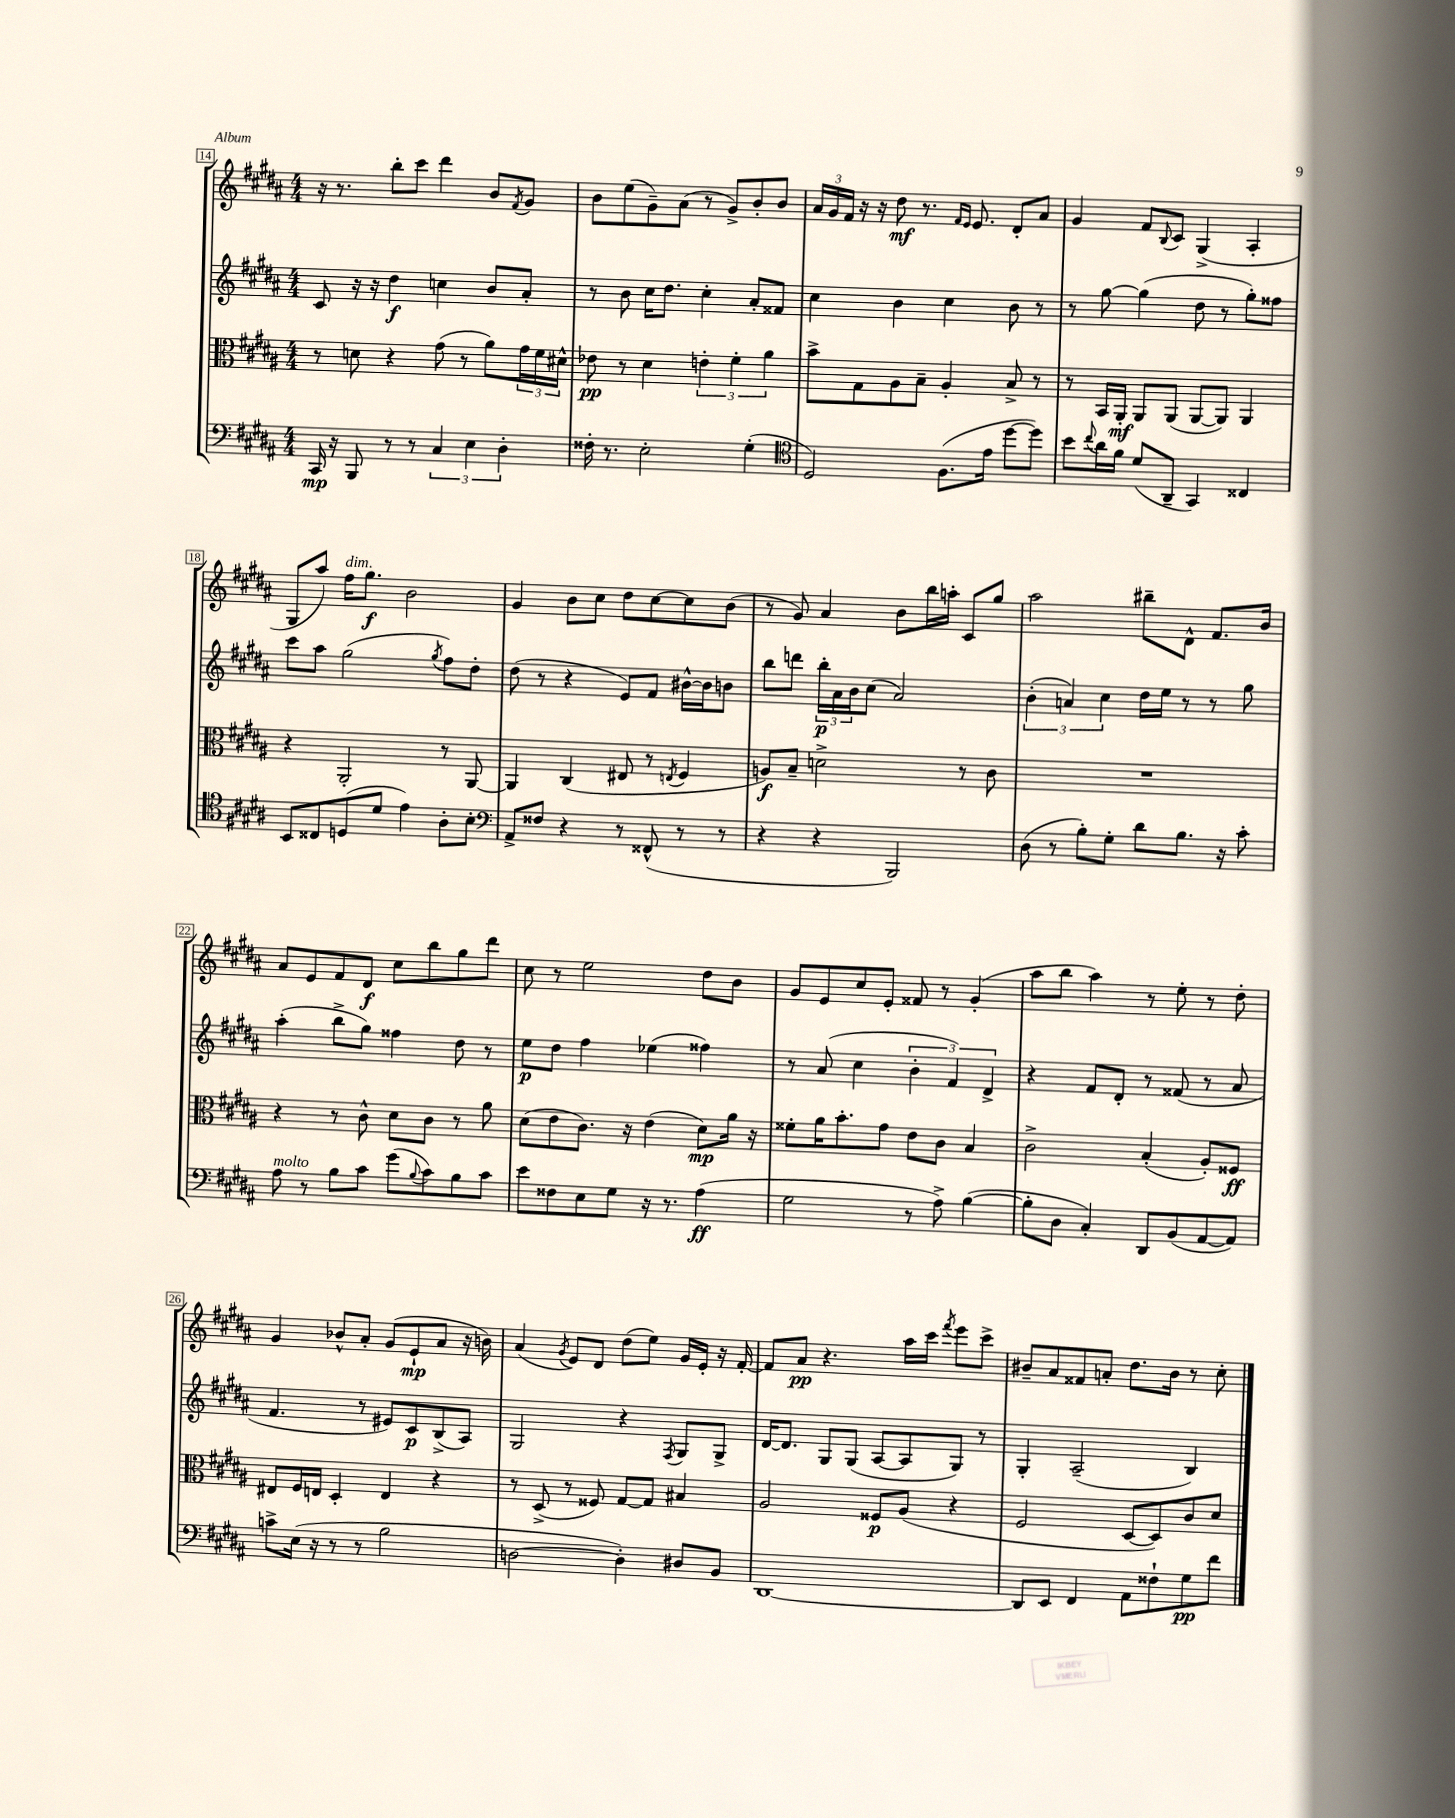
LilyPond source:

<<
\new StaffGroup <<
\new Staff = "s0" {
    \clef treble \key b \major \numericTimeSignature \time 4/4
    r16 r8. b''8-. cis'''8 dis'''4 b'8 \acciaccatura { fis'8 } gis'8 |
    b'8 e''8( gis'8--) ais'8( r8 gis'8->) b'8-. b'8 |
    \tuplet 3/2 { ais'16 gis'16 fis'16 } r16 r16 dis''8\mf r8. \grace { fis'16 e'16 } e'8. dis'8-. ais'8 |
    gis'4 fis'8 \appoggiatura { b8 } cis'8 gis4->( ais4-. |
    gis8 ais''8) fis''16^\markup { \italic "dim." } gis''8.\f b'2 |
    gis'4 b'8 cis''8 dis''8 cis''8~ cis''8 b'8( |
    r8 gis'8) ais'4 b'8 b''16 a''16-. cis'8 gis''8 |
    ais''2 bis''8-- dis'8-^ fis'8. b'16 |
    ais'8 e'8 fis'8 dis'8\f cis''8 b''8 gis''8 dis'''8 |
    cis''8 r8 e''2 dis''8 b'8 |
    gis'8 e'8 cis''8 e'8-. fisis'8 r8 gis'4-.( |
    ais''8 b''8 ais''4) r8 e''8-. r8 dis''8-. |
    gis'4 bes'8-^ ais'8-. gis'8( e'8-!\mp ais'8 r16 b'16) |
    ais'4( \acciaccatura { gis'8 } e'8) dis'8 dis''8( e''8) gis'16 e'16-. r16 fis'16~-. |
    fis'8 ais'8\pp r4. ais''16 cis'''16 \acciaccatura { fis'''8 } e'''8 cis'''8-> |
    bis'8-- ais'8 fisis'8 a'8-. dis''8. bis'16 r8 cis''8-. \bar "|." |
}
\new Staff = "s1" {
    \clef treble \key b \major \numericTimeSignature \time 4/4
    cis'8 r16 r16 dis''4\f c''4 b'8 ais'8-. |
    r8 b'8 cis''16 dis''8. cis''4-. ais'8-. fisis'8 |
    cis''4 b'4 cis''4 b'8 r8 |
    r8 gis''8~ gis''4( dis''8 r8 gis''8-.) fisis''8 |
    cis'''8 ais''8 gis''2( \acciaccatura { gis''8 } fis''8) dis''8-. |
    dis''8( r8 r4 e'8) fis'8 bis'16~-^ bis'16 b'8 |
    b''8 d'''8 \tuplet 3/2 { b''16-.\p ais'16 b'16 } cis''8( ais'2) |
    \tuplet 3/2 { b'4-.( a'4) cis''4 } dis''16 e''16 r8 r8 gis''8 |
    ais''4-.( b''8-> gis''8) fisis''4 dis''8 r8 |
    e''8\p dis''8 fis''4 ees''4( fisis''4) |
    r8 ais'8( cis''4 \tuplet 3/2 { b'4-. fis'4) dis'4-> } |
    r4 fis'8 dis'8-. r8 fisis'8( r8 ais'8 |
    fis'4. r8 eis'8) cis'8\p b8->( ais8) |
    gis2 r4 \acciaccatura { fis8 } gis8 gis8-> |
    dis'16~ dis'8. gis8 gis8( ais8~ ais8 gis8) r8 |
    gis4-. ais2--( b4) \bar "|." |
}
\new Staff = "s2" {
    \clef alto \key b \major \numericTimeSignature \time 4/4
    r8 d'8 r4 gis'8( r8 ais'8) \tuplet 3/2 { gis'16 fis'16 dis'16-^ } |
    ees'8\pp r8 dis'4 \tuplet 3/2 { e'4-. fis'4-. ais'4 } |
    b'8-> gis8 ais8 b8-- ais4-. b8-> r8 |
    r8 b,16 ais,16-.\mf ais,8 ais,8( ais,8~ ais,8) ais,4 |
    r4 ais,2-. r8 ais,8~ |
    ais,4 cis4( eis8 r8 \acciaccatura { e8 } fis4 |
    a8\f) b8-- d'2-> r8 cis'8 |
    R1 |
    r4 r8 cis'8-^ dis'8 cis'8 r8 ais'8 |
    dis'8( e'8 cis'8.) r16 e'4( dis'8\mp) ais'16 r16 |
    fisis'8-. ais'16 b'8.-. gis'8 e'8 cis'8 b4 |
    cis'2-> b4-.( ais8-.) fisis8\ff |
    eis8 fis16 e16 dis4-. e4 r4 |
    r8 dis8->( r8 fisis8) gis8~ gis8 bis4 |
    ais2 fisis8\p ais8( r4 |
    fis2 dis8~ dis8) cis'8 dis'8 \bar "|." |
}
\new Staff = "s3" {
    \clef bass \key b \major \numericTimeSignature \time 4/4
    cis,16\mp r16 b,,8 r8 r8 \tuplet 3/2 { cis4 e4 dis4-. } |
    fisis16-. r8. e2-. gis4-.( |
    \clef tenor dis2) fis8.( e'16 dis''8~ dis''8) |
    b'8 \appoggiatura { cis''8 } ais'16 fis'16 dis'8( ais,8-- gis,4) cisis4 |
    b,8 cisis8 d8( dis'8 e'4) ais8-. b8-. |
    \clef bass ais,8-> fisis8 r4 r8 fisis,8-^( r8 r8 |
    r4 r4 b,,2) |
    dis8( r8 b8-.) gis8-. dis'8 b8. r16 cis'8-. |
    ais8^\markup { \italic "molto" } r8 b8 cis'8 gis'8( \appoggiatura { b8 } cis'8) b8 cis'8 |
    e'8 fisis8 e8 gis8 r16 r8. ais4\ff( |
    gis2 r8 ais8->) b4~( |
    b8-. dis8 cis4-.) dis,8 b,8( ais,8~ ais,8) |
    c'8-> e16( r16 r8 r8 b2 |
    d2~ d4-.) dis8 b,8 |
    dis,1~ |
    dis,8 e,8 fis,4 ais,8 fisis8-! gis8\pp fis'8 \bar "|." |
}
>>
>>
\layout { \context { \Score currentBarNumber = #14 \override BarNumber.stencil = #(make-stencil-boxer 0.1 0.3 ly:text-interface::print) } }
